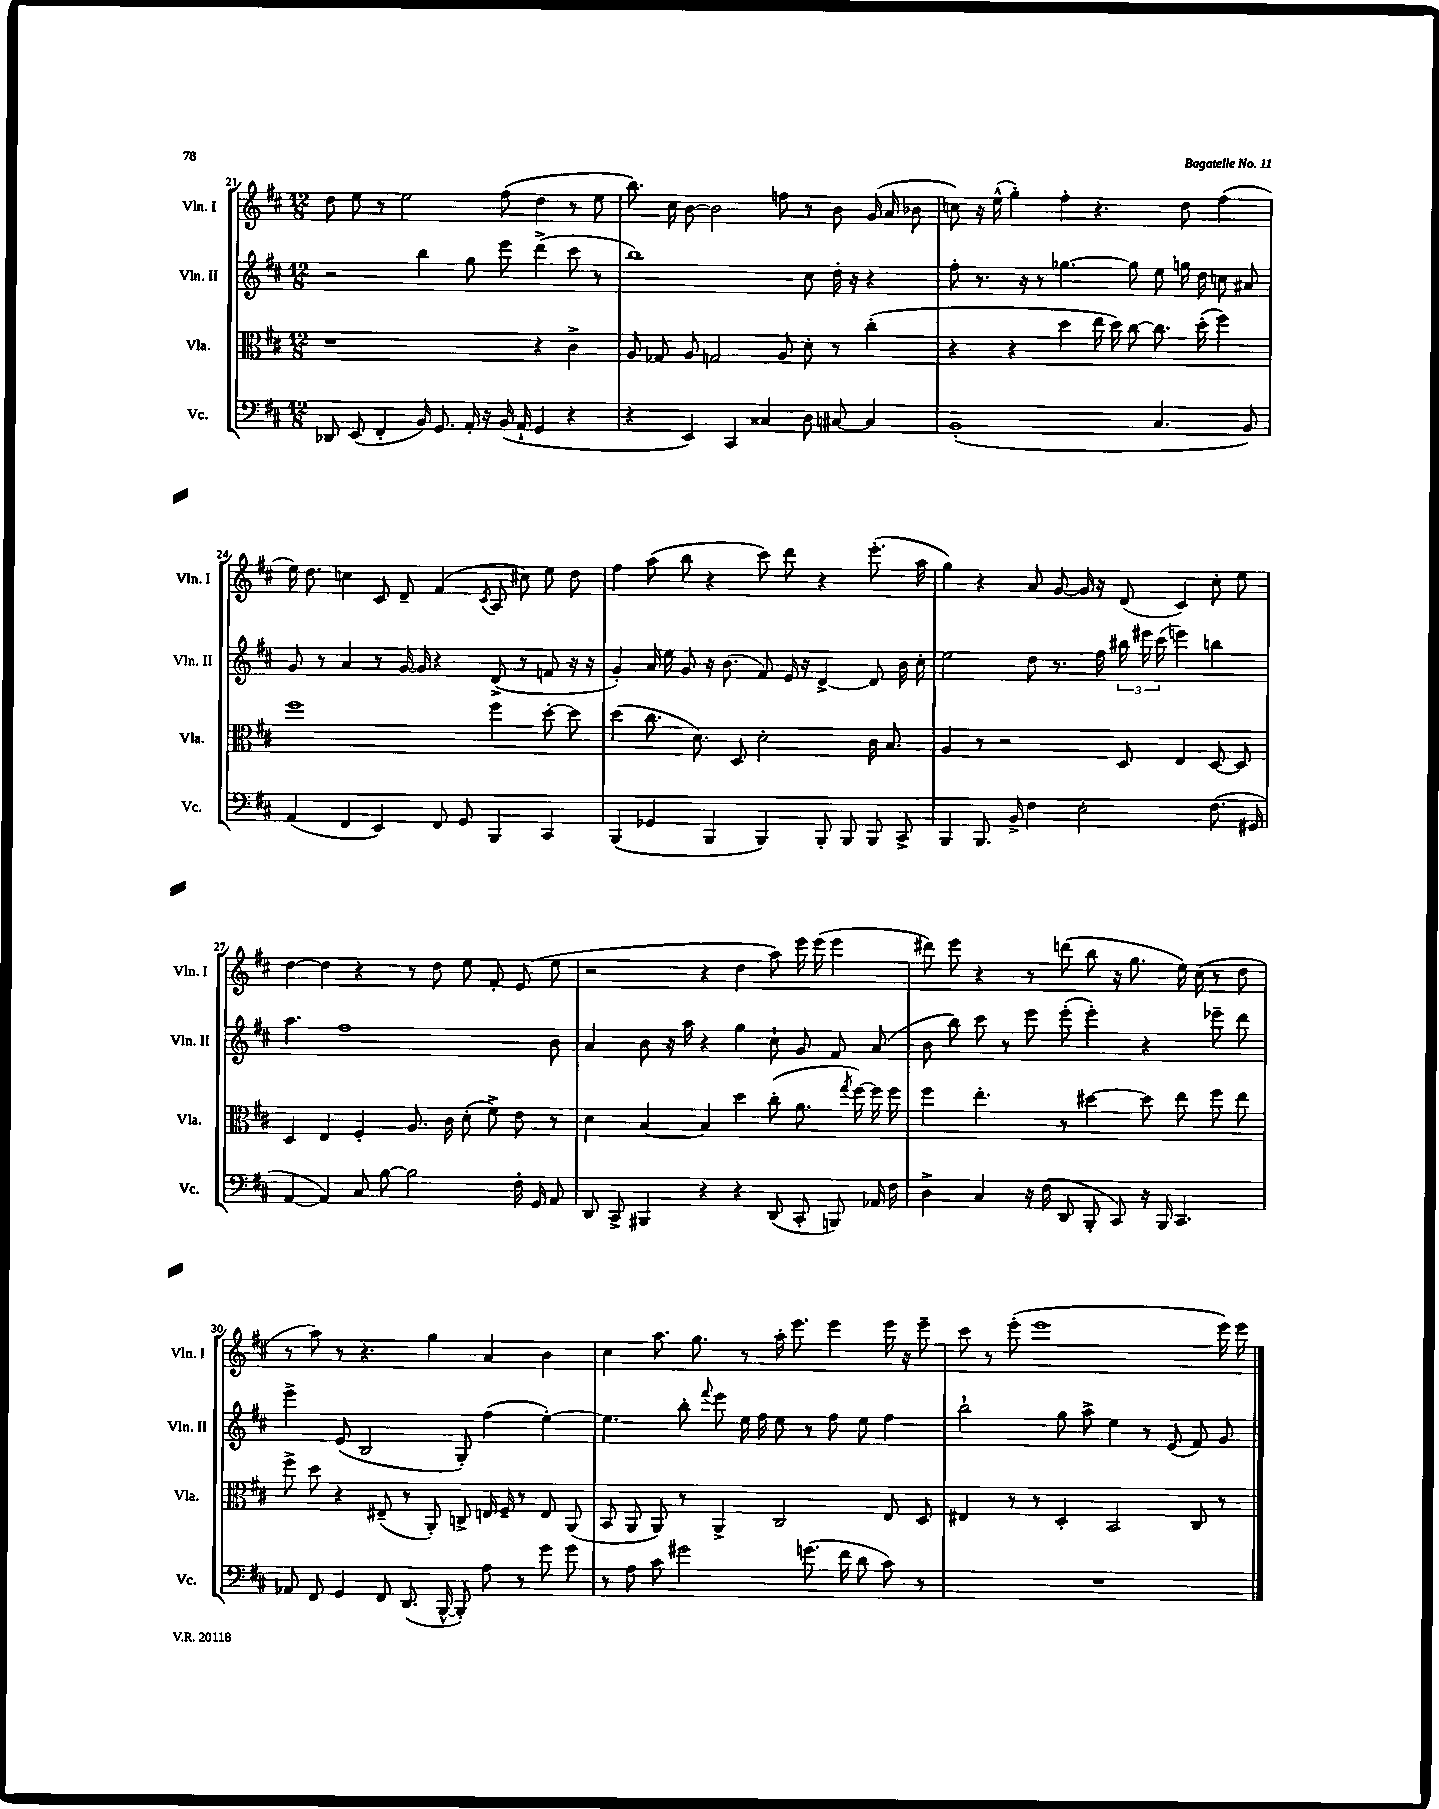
<<
\new StaffGroup <<
\new Staff = "s0" \with { instrumentName = "Vln. I" shortInstrumentName = "Vln. I" } {
    \clef treble \key d \major \numericTimeSignature \time 12/8
    \autoBeamOff d''8 e''8 r8 e''2 fis''8( d''4 r8 e''8 |
    b''8.) cis''16 b'8~ b'2 f''8 r8 b'8 g'16( a'16 bes'8 |
    c''8) r16 e''16-^( g''4-.) fis''4-. r4. d''8 fis''4( |
    e''16) d''8. c''4 cis'8 d'8-- fis'4( \acciaccatura { cis'8 } a8 cis''8) e''8 d''8 |
    fis''4 a''8( b''8 r4 cis'''8) d'''8 r4 e'''8.-.( a''16 |
    g''4) r4 a'8 g'8~ g'16 r16 d'8( cis'4) cis''8-. e''8 |
    d''4~ d''4 r4 r8 d''8 e''8 fis'8-. e'8( e''8 |
    r2 r4 d''4 a''8) e'''16 e'''16( e'''4 |
    dis'''8) e'''8 r4 r8 d'''8( b''8 r16 g''8. e''16) cis''16( r8 d''8 |
    r8 a''8) r8 r4. g''4 a'4 b'4 |
    cis''4 a''8. g''8. r8 a''16-. e'''8. e'''4 e'''16 r16 e'''8-- |
    cis'''8 r8 e'''8-.( e'''1 e'''16) e'''16 \bar "|." |
}
\new Staff = "s1" \with { instrumentName = "Vln. II" shortInstrumentName = "Vln. II" } {
    \clef treble \key d \major \numericTimeSignature \time 12/8
    \autoBeamOff r2 b''4 g''8 e'''8 d'''4->( cis'''8 r8 |
    b''1) cis''8 d''16-. r16 r4 |
    fis''8-. r8. r16 r8 ges''4.~ ges''8 e''8 g''16 d''16 c''8 ais'8 |
    g'8 r8 a'4 r8 g'16~ g'16 r4 d'8->( r8 f'8 r16 r16 |
    g'4-.) a'16 e''16 g'8 r16 b'8.( fis'8) e'16 r16 d'4~-> d'8 b'16 cis''16-. |
    e''2 d''8 r8. fis''16 \tuplet 3/2 { bis''16 eis'''16 cis'''16( } e'''4) b''4 |
    a''4. fis''1 b'8 |
    a'4 b'8 r16 a''16 r4 g''4 cis''8-! g'8 fis'8 a'8( |
    b'8 b''8) cis'''8 r8 e'''8 e'''8-.( e'''4-.) r4 ees'''8-- d'''8 |
    e'''4-> e'8( b2 g8-.) fis''4( e''4~-.) |
    e''4. b''8-. \appoggiatura { fis'''8 } e'''8 e''16 fis''16 e''8 r8 fis''8 e''8 fis''4 |
    b''2-! g''8 a''8-> e''4 r8 e'8( fis'8) g'8 \bar "|." |
}
\new Staff = "s2" \with { instrumentName = "Vla." shortInstrumentName = "Vla." } {
    \clef alto \key d \major \numericTimeSignature \time 12/8
    \autoBeamOff r1 r4 cis'4-> |
    a8 ges8 a8 g2 a8 d'8-. r8 cis''4-.( |
    r4 r4 d''4 e''16 d''16) cis''8~ cis''8. d''16-.( fis''4) |
    fis''1 fis''4 d''8~-. d''8 |
    d''4( cis''8. d'8.) d8 d'2-. cis'16 b8. |
    a4 r8 r2 d8 e4 d8~ d8 |
    d4 e4 fis4-. a8. cis'16 d'8-.( fis'8->) e'8 r8 |
    d'4 b4~ b4 d''4 cis''8-.( a'8. \acciaccatura { g''8 } fis''16~) fis''16 fis''16 |
    fis''4 e''4.-. r8 dis''4~ dis''8 e''8 fis''8 e''8 |
    fis''8-> d''8 r4 eis8--( r8 a,8-.) c8-> e16 fis16-- r8 e8 a,8( |
    b,8 a,8 a,8) r8 a,4-> cis2 e8 d8 |
    eis4 r8 r8 d4-. b,2 cis8 r8 \bar "|." |
}
\new Staff = "s3" \with { instrumentName = "Vc." shortInstrumentName = "Vc." } {
    \clef bass \key d \major \numericTimeSignature \time 12/8
    \autoBeamOff des,8 e,8( fis,4-. b,16) g,8. a,16-. r16 b,16( a,16-! g,4 r4 |
    r4 e,4) cis,4 cisis4 d8 cis8~ cis4 |
    b,1-.( cis4. b,8) |
    a,4( fis,4 e,4) fis,8 g,8 b,,4 cis,4 |
    b,,4( ges,4 b,,4 b,,4) b,,8-. b,,8 b,,8 cis,8-> |
    b,,4 b,,8. b,16-> fis4 e2-. fis8.( gis,16 |
    a,4~ a,4) cis8 b8~ b2 fis16-. g,16 a,8 |
    d,8 cis,8-> bis,,4 r4 r4 d,8( cis,8-. b,,8) aes,16 fis16 |
    d4-> cis4 r16 fis16( d,8 b,,8-. cis,8) r16 b,,16 cis,4. |
    aes,8 fis,8 g,4 fis,8 d,8.( b,,16~-^ b,,8-.) a8 r8 g'8 g'8 |
    r8 a8 cis'8 gis'2 g'8.( fis'16 d'8 cis'8) r8 |
    R1. \bar "|." |
}
>>
>>
\layout { \context { \Score currentBarNumber = #21 } }
